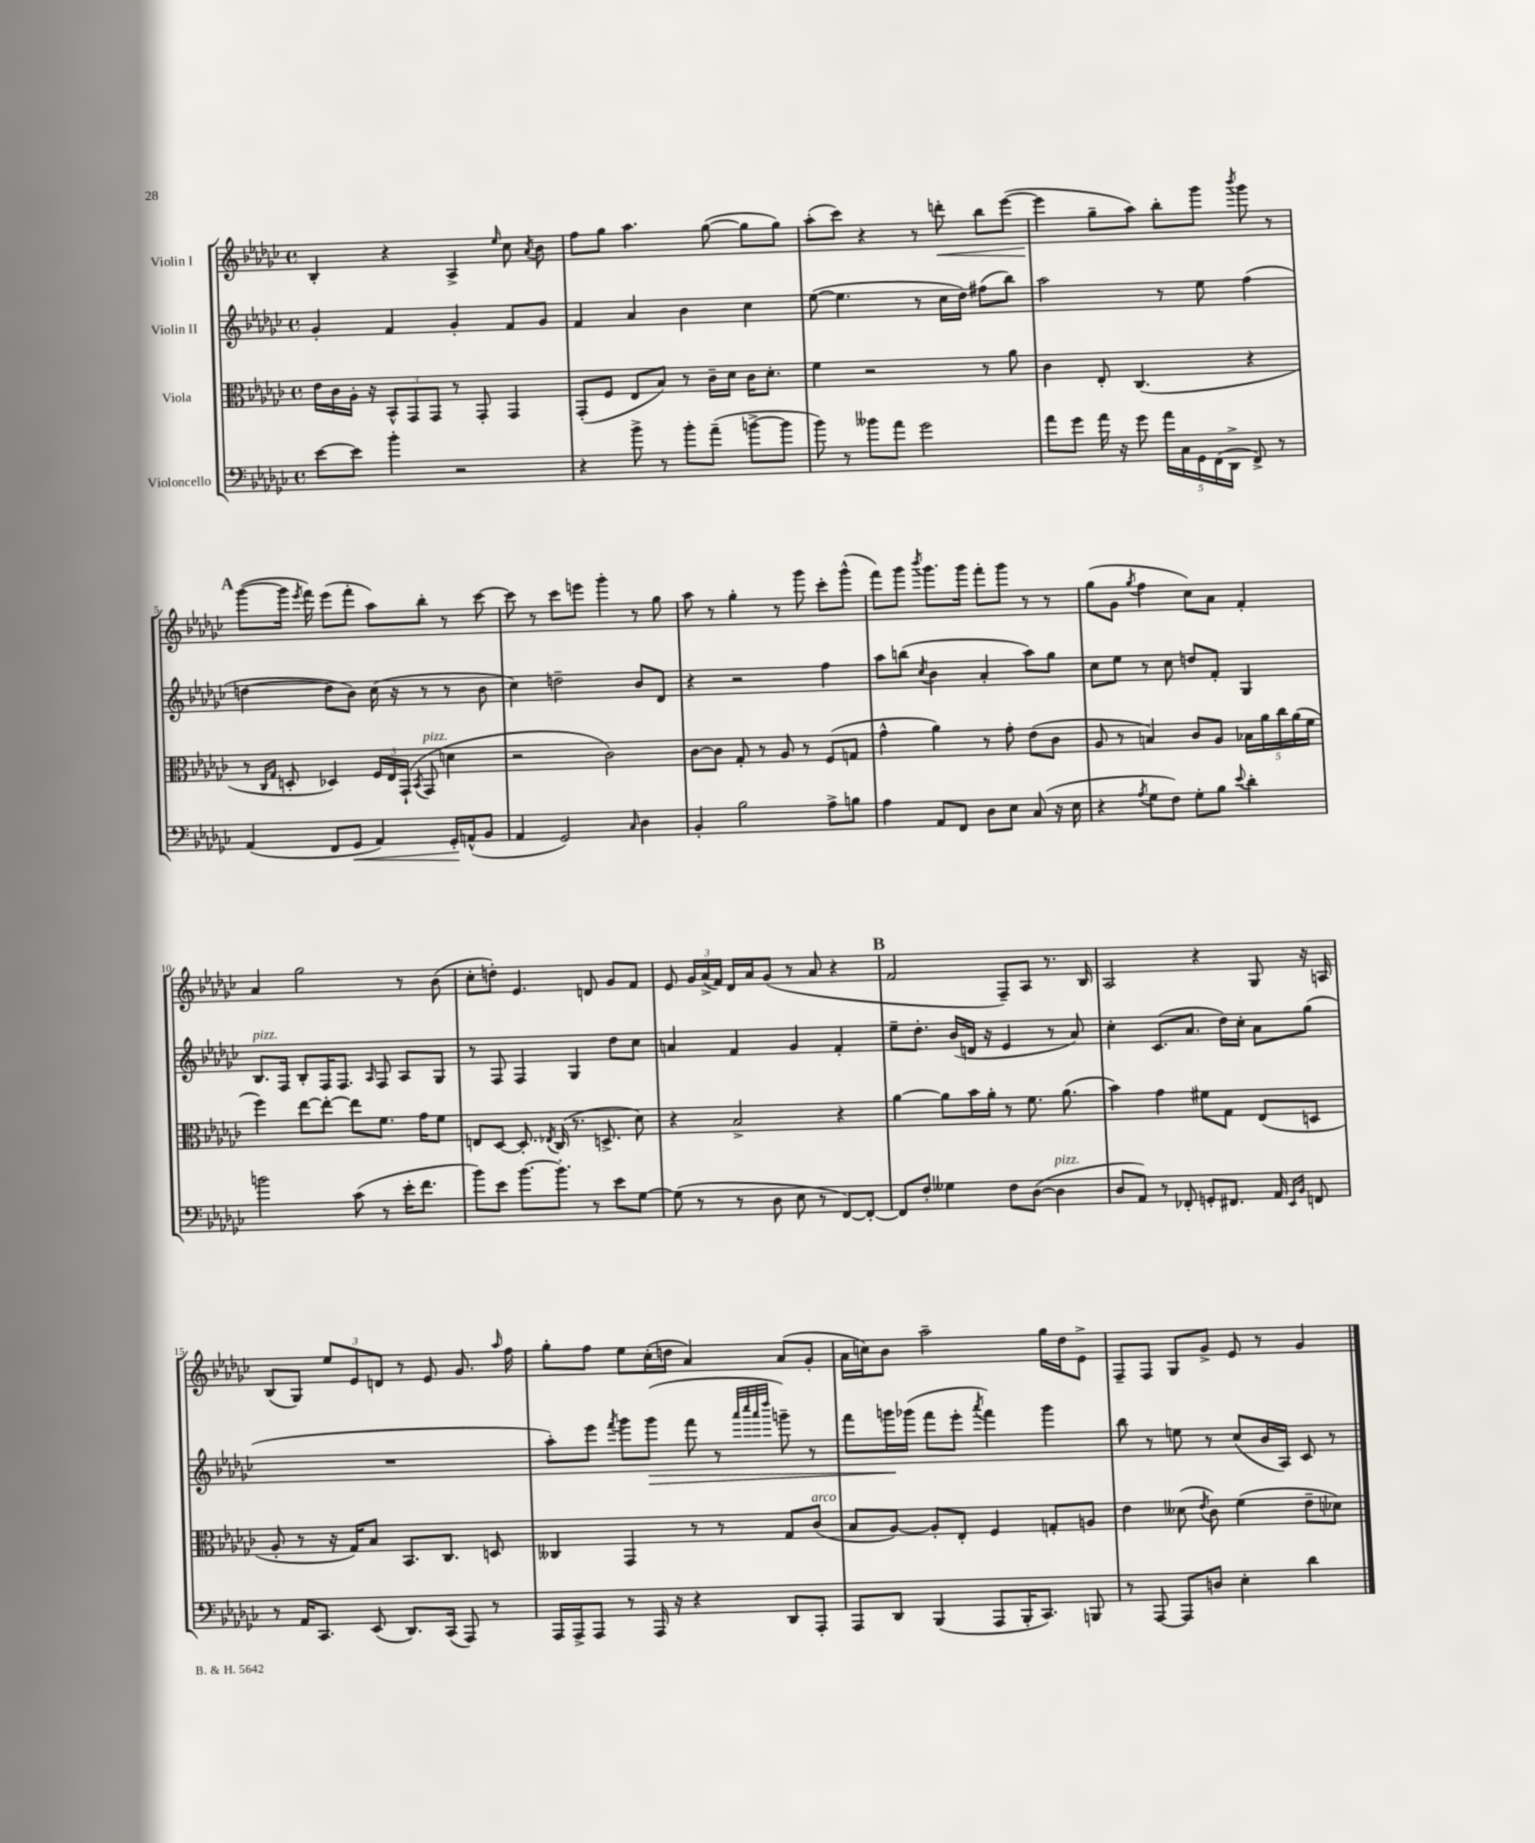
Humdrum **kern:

**kern	**kern	**kern	**kern
*staff4	*staff3	*staff2	*staff1
*clefF4	*clefC3	*clefG2	*clefG2
*k[b-e-a-d-g-c-]	*k[b-e-a-d-g-c-]	*k[b-e-a-d-g-c-]	*k[b-e-a-d-g-c-]
*M4/4	*M4/4	*M4/4	*M4/4
*met(c)	*met(c)	*met(c)	*met(c)
[8e-\L	16e-\LL	4g-'/	4B-'/
.	16c-\	.	.
8e-\]J	16A-'\JJ	.	.
.	16r	.	.
4b-'\	12BB-^^/L	4f/	4r
.	12GG-/	.	.
.	12GG-/J	.	.
2r	8r	4g-'/	4A-^/
.	8GG-'/	.	.
.	.	.	16qqee-/
.	4GG-/	8f/L	8cc-\
.	.	.	8qa-/
.	.	8g-/J	8b-\
=	=	=	=
4r	(8GG-'/L	4f/	8ff\L
.	8F/J	.	8gg-\J
8b-^\	8E-/L	4a-/	4.aa-\
8r	8B-/J)	.	.
8b-'\L	8r	4b-\	.
(8a-~\J	16c-~\LL	.	([8gg-\
.	16d-\JJ	.	.
[8b^\L	16c-\LK	4cc-\	8gg-\]L
.	8.d-'\J	.	.
8b\]J	.	.	8gg-\J)
=	=	=	=
8b-\)	4f\	([8ee-\	(8aa-'\L
8r	.	4.ee-\]	8ccc-\J)
8b--\L	2r	.	4r
8a-\J	.	.	.
2g-\	.	8r	8r
.	.	16cc-\LL	8ddd'\
.	.	16dd-\JJ)	.
.	8r	(8ff#\L	8bb-\L
.	8a-\	8bb-\J)	([8eee-\J
=	=	=	=
8a-\L	4c-\	2aa-\	4eee-\]
8g-\J	.	.	.
16a-\	8E-'/	.	8gg-~\L
16r	.	.	.
8g-\	(4.C-/	.	8aa-\J)
20a-\LL	.	8r	8bb-'\L
20C-\	.	.	.
20GG-\	.	.	.
.	.	8ee-\	8ggg-\J
(20FF\	.	.	.
20DD-^\JJ	.	.	.
.	.	.	8qbbb-/
8FF^/)	4r	(4ff\	8ggg-\
8r	.	.	8r
=	=	=	=
(4AA-/	8r	[4dd\	([8ggg-\L
.	16qqC-/LL	.	.
.	16qqG-/JJ	.	.
.	8D'/	.	16ggg-\]Jk
.	.	.	8qeee-/
.	.	.	16fff\)
8FF/L	4D-/)	8dd\]L	(8eee-\L
8GG-/J	.	8b-\J)	8fff'\J
4AA-/)	24F/LL	(16cc-\	8aa-\L)
.	24E-/	.	.
.	.	16r	.
.	(24GG-`/JJ	.	.
.	8qBB-/	.	.
.	8GG-/	8r	8bb-'\J
16GG-'/LL	4d\	8r	8r
(16AA^^/J	.	.	.
8BB-/J	.	8b-\	[8ccc-\
=	=	=	=
4AA-/	2r	4cc-\)	8ccc-\]
.	.	.	8r
2GG-/)	.	2dd~\	8ccc-\L
.	.	.	8eee\J
.	2c-\)	.	4ggg-'\
16qqC-/	.	.	.
4D-\	.	8b-/L	8r
.	.	8d-/J	8gg-\
=	=	=	=
4BB-'/	[8c-\L	4r	8aa-\
.	8c-\]J	.	8r
2B-\	8G-'/	2r	4gg-'\
.	8r	.	.
.	8A-/	.	8r
.	8r	.	8ggg-\
8A-^\L	(8F/L	4ff\	8ccc-'\L
8B\J	8G/J	.	(8ggg-^^\J
=	=	=	=
4A-\	4g-^^\	8aa-\L	8fff\L)
.	.	(8bb\J	8ggg-\J
.	.	8qcc-/	8qbbb-/
8AA-/L	4a-\)	4b-\	8.ggg-\L
8FF/J	.	.	.
.	.	.	16ggg-\Jk
8D-\L	8r	4a-'/	8fff'\L
8E-\J	8g-'\	.	8ggg-\J
(8C-/	(8e-\L	8aa-\L)	8r
16r	8c-\J	8gg-\J	8r
16E-\	.	.	.
=	=	=	=
4r	8A-/	8cc-\L	(8gg-\L
.	8r	8ee-\J	8g-\J
8qA-/	.	.	8qgg-/
8G-\L	4B/)	8r	4ff\
8F\J)	.	8cc-\	.
8G-'\L	8c-/L	8dd/L	8cc-\L)
8B-\J	8A-/J	8f'/J	8a-\J
8qqe-/	.	.	.
4d-'\	20B-\LL	4G-/	4f'/
.	20a-\	.	.
.	20cc-\	.	.
.	(20a-\	.	.
.	20f\JJ	.	.
=	=	=	=
2b\	4ff\)	8.B-/L	4a-/
.	.	16F/Jk	.
.	[8ee-\L	8B-'/L	2gg-\
.	8ee-'\_J	16F/K	.
.	.	8.F/J	.
(8c-\	8ee-\]L	.	.
.	.	16qqA-/	.
8r	8.f\J	8F/	.
16e-'\LK	.	8A-/L	8r
8.f\J	16g-\LK	.	.
.	8f\J	8G-/J	(8b-\
=	=	=	=
8b-\L)	8E/L	8r	8cc-'\L
8e-\J	[8D-/J	8F/	8dd'\J)
[8.b-\L	8.D-'/]	4F/	4.e-/
.	8qE-/	.	.
8.b-'\]J	(16C-/	.	.
.	8.r	4G-/	.
8r	.	.	8d/
.	8.D^/	.	.
8e-\L	.	8dd-\L	8g-/L
[8G-\J	8d-\)	8cc-\J	8f/J
=	=	=	=
(8G-\]	4r	4a/	8e-/
8r	.	.	24g-/LL
.	.	.	(24a-^/
.	.	.	24f/JJ)
8r	2B-^/	4f/	16d-/LL
.	.	.	16a-/J
8D-\	.	.	(8g-/J
8E-\	.	4g-/	8r
8r	.	.	8a-/
[8FF/L)	4r	4f'/	4r
8FF'/_J	.	.	.
=	=	=	=
8FF/]L	[4a-\	8ee-~\L	2f/
8F'/J	.	8.dd-'\J	.
4G--\	8a-\]L	.	.
.	.	(16b-/LL	.
.	16b-\L	16d/JJ	.
.	16a-'\JJ	16r	.
8F\L	8r	4e-/	8F~/L)
([8D-\J	8.f\	.	8A-/J
4D-\]	.	8r	8.r
.	(8.a-\	.	.
.	.	8a-/)	.
.	.	.	16B-/
=	=	=	=
8D-/L	4b-\)	4cc-'\	2A-/
8AA-/J)	.	.	.
8r	4g-\	(8.c-/L	.
8FF-'/	.	.	.
.	.	8.a-/J	.
8GG'/L	8f#\L	.	4r
8.FF#/J	8G-\J	16dd-\LL)	.
.	.	16cc-'\JJ	.
.	(8E-/L	8a-\L	8G-/
16AA-/	.	.	.
16qqEE-/LL	.	.	.
16qqBB-/JJ	.	.	.
8FF/	8D/J	(8gg-\J	16r
.	.	.	16A/
=	=	=	=
8r	8A-'/	1r	(8B-/L
16AA-/LK	8r	.	8G-/J)
8.CC-/J	.	.	.
.	16r	.	12ee-/L
.	16G-/LK)	.	.
.	.	.	12e-/
(8EE-/	8B-/J	.	.
.	.	.	12d/J
8.DD-/L)	8.BB-/L	.	8r
.	.	.	8e-/
(16CC-/Jk	8.C-/J	.	.
8AAA-/)	.	.	8.g-/
8r	8D/	.	.
.	.	.	16qqaa-/
.	.	.	16ff\
=	=	=	=
16AAA-/LL	4C--/	8aa-'\L)	8gg-'\L
16AAA-^/J	.	.	.
8AAA-/J	.	8eee-\J	8ff\J
.	.	8qfff/	.
8r	4GG-/	8ggg-\L	8ee-\L
16AAA-/	.	(8ggg-\J	(16cc-'\L
16r	.	.	16dd\JJ
4r	8r	8fff\	4a-/)
.	8r	8r	.
.	.	32qqaaa-/LLL	.
.	.	32qqcccc-/	.
.	.	32qqaaa-/	.
.	.	32qqdddd-/JJJ	.
8DD-/L	8G-/L	8ggg~\)	(8a-/L
8AAA-'/J	(8c-/J	8r	8g-'/J
=	=	=	=
8AAA-/L	8B-/L	8fff\L	16a-\LL
.	.	.	16cc\J)
8DD-/J	[8A-/J)	16ggg\L	8b-\J
.	.	(16ggg-\JJ	.
(4BBB-/	8A-'/]L	8fff\L	2aa-~\
.	8E-'/J	8eee-'\J	.
.	.	8qaaa-/	.
8AAA-/L	4F/	4fff\)	.
16BBB-'/K	.	.	.
8.CC-/J)	.	.	.
.	8G'/L	4ggg-\	16gg-\LL
.	.	.	16dd-\J
8BBB/	8A/J	.	8e-^\J
=	=	=	=
8r	4e-\	8bb-\	8F~/L
[8AAA-/	.	8r	8F/J
8AAA-/]L	(8d--\	8ee\	8G-/L
.	8qe-/	.	.
8D/J	8c-\)	8r	8g-^/J
4E-'\	(4f\	(8cc-/L	8e-/
.	.	16b-/L	8r
.	.	16A-/JJ)	.
4d-\	8e-~\L	8c-/	4g-/
.	8d-\J)	8r	.
==	==	==	==
*-	*-	*-	*-
